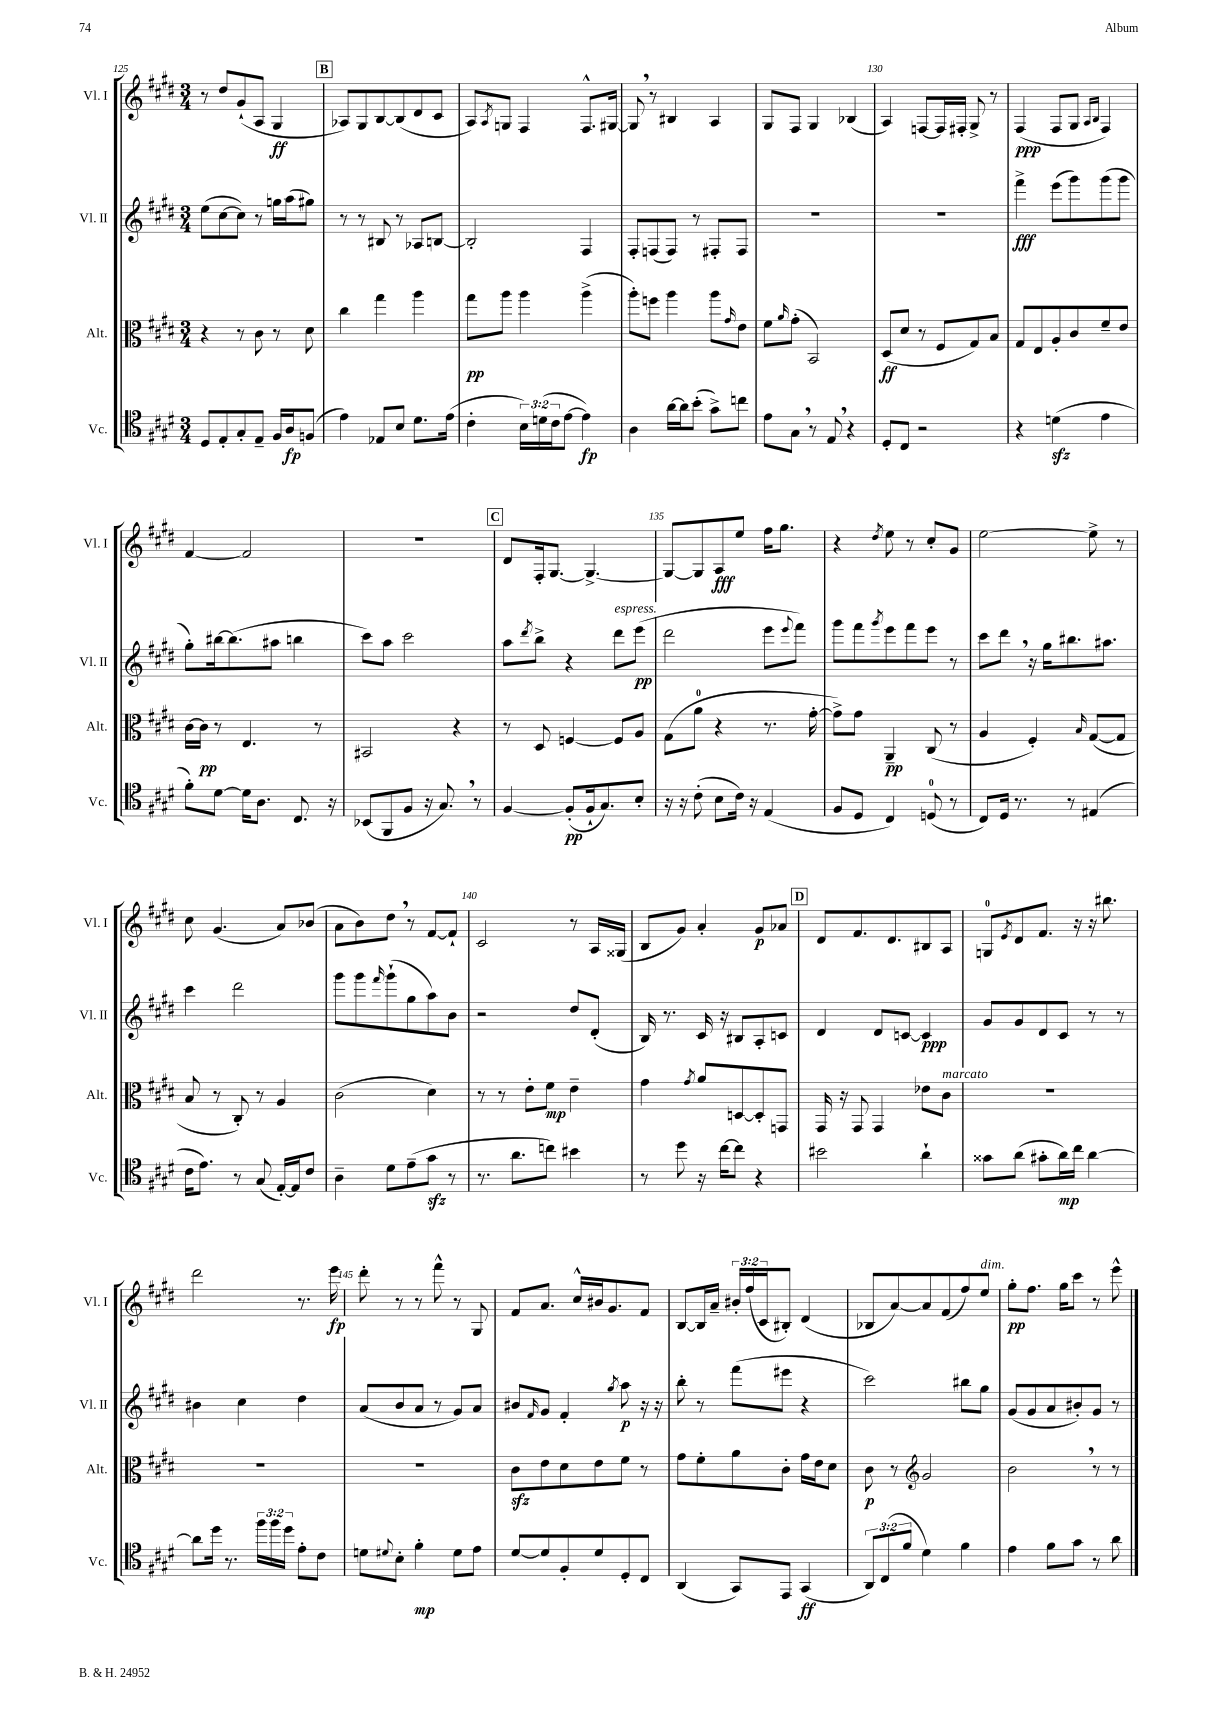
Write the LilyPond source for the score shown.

<<
\new StaffGroup <<
\new Staff = "s0" \with { instrumentName = "Vl. I" shortInstrumentName = "Vl. I" } {
    \clef treble \key e \major \numericTimeSignature \time 3/4 \override Staff.TupletNumber.text = #tuplet-number::calc-fraction-text
    r8 dis''8 gis'8-!( a8 gis4\ff |
    \mark \markup { \box "B" } aes8) gis8 b8~ b8( dis'8 cis'8 |
    a8) \acciaccatura { a8 } g8 fis4 fis8.-^ gis16~ |
    gis8 \breathe r8 bis4 a4 |
    gis8 fis8 gis4 bes4( |
    a4) f8~ f16 fis16-. gis8-> r8 |
    fis4\ppp( fis8 gis8 \grace { a16 b16 } fis4) |
    fis'4~ fis'2 |
    R2. |
    \mark \markup { \box "C" } dis'8 fis16-. gis8.~ gis4.~-> |
    gis8~ gis8 a8\fff e''8 fis''16 gis''8. |
    r4 \acciaccatura { dis''8 } e''8 r8 cis''8-. gis'8 |
    e''2~ e''8-> r8 |
    cis''8 gis'4.( a'8) bes'8( |
    a'8 b'8) dis''8 \breathe r8 fis'8~ fis'8-! |
    cis'2 r8 a16 gisis16( |
    b8 gis'8) a'4-. gis'8\p aes'8 |
    \mark \markup { \box "D" } dis'8 fis'8. dis'8. bis8 a8 |
    g8-0 \acciaccatura { e'8 } dis'8 fis'8. r16 r16 bis''8. |
    dis'''2 r8. e'''16\fp |
    dis'''8-. r8 r8 fis'''8-^ r8 gis8 |
    fis'8 a'8. cis''16-^ bis'16 gis'8. fis'8 |
    b8~ b16 a'16-- \tuplet 3/2 { bis'16-. fis''16( cis'16 } bis8-.) dis'4( |
    bes8 a'8~) a'8 fis'8( fis''8) e''8^\markup { \italic "dim." } |
    gis''8-.\pp fis''8. gis''16 cis'''8 r8 e'''8-^ \bar "|." |
}
\new Staff = "s1" \with { instrumentName = "Vl. II" shortInstrumentName = "Vl. II" } {
    \clef treble \key e \major \numericTimeSignature \time 3/4
    e''8( cis''8~ cis''8) r8 g''16 a''16( gis''8) |
    \mark \markup { \box "B" } r8 r8 bis8 r8 aes8 b8~ |
    b2-. fis4 |
    fis8-. f8( f8) r8 fis8-. fis8 |
    R2. |
    R2. |
    fis'''4->\fff e'''8( gis'''8) gis'''8( gis'''8 |
    gis''8-.) bis''16~ bis''8.( ais''8 b''4 |
    cis'''8) a''8 cis'''2 |
    \mark \markup { \box "C" } a''8 \acciaccatura { dis'''8 } b''8-> r4 dis'''8^\markup { \italic "espress." } e'''8\pp( |
    dis'''2 e'''8 \appoggiatura { e'''8 } fis'''8) |
    gis'''8 fis'''8 \acciaccatura { gis'''8 } e'''8 fis'''8 e'''8 r8 |
    cis'''8 dis'''8 \breathe r16 gis''16 bis''8. ais''8. |
    cis'''4 dis'''2 |
    gis'''8 gis'''8 \grace { fis'''16 } gis'''8-!( gis''8 a''8) b'8 |
    r2 dis''8 dis'8-.( |
    b16) r8. cis'16 r16 bis8 a8-. c'8 |
    \mark \markup { \box "D" } dis'4 dis'8 c'8~ c'4\ppp |
    gis'8 gis'8 dis'8 cis'8 r8 r8 |
    bis'4 cis''4 dis''4 |
    a'8( b'8 a'8 r8 gis'8) a'8 |
    bis'8 \grace { fis'16 } gis'8 fis'4-. \acciaccatura { gis''8 } a''8\p r16 r16 |
    b''8-. r8 fis'''8( eis'''8 r4 |
    cis'''2) bis''8 gis''8 |
    gis'8( gis'8 a'8 bis'8-.) gis'8 r8 \bar "|." |
}
\new Staff = "s2" \with { instrumentName = "Alt." shortInstrumentName = "Alt." } {
    \clef alto \key e \major \numericTimeSignature \time 3/4
    r4 r8 cis'8 r8 dis'8 |
    \mark \markup { \box "B" } cis''4 gis''4 a''4 |
    gis''8\pp a''8 a''4 a''4->( |
    a''8-.) f''8 a''4 a''8 \grace { gis'16 } e'8 |
    fis'8 \grace { a'16 } gis'8-.( b,2) |
    dis8\ff( dis'8 r8 fis8 gis8) b8 |
    gis8 e8 a8-. cis'8 fis'8-- e'8 |
    cis'16~ cis'16\pp r8 e4. r8 |
    bis,2 r4 |
    \mark \markup { \box "C" } r8 dis8 f4~ f8 a8 |
    gis8( a'8-0 r4 r8. gis'16~-. |
    gis'8->) gis'8 a,4--\pp cis8( r8 |
    a4 fis4-.) \grace { b16 } gis8~( gis8 |
    b8 r8 cis8-.) r8 a4 |
    cis'2( dis'4) |
    r8 r8 e'8-. fis'8\mp e'4-- |
    gis'4 \acciaccatura { gis'8 } a'8 d8~ d8-. g,8 |
    \mark \markup { \box "D" } gis,16 r16 gis,8 gis,4 ees'8 cis'8^\markup { \italic "marcato" } |
    R2. |
    R2. |
    R2. |
    cis'8\sfz e'8 dis'8 e'8 fis'8 r8 |
    gis'8 fis'8-. a'8 cis'8-. gis'16 e'16 dis'8 |
    cis'8\p r8 \clef treble gis'2 |
    b'2 \breathe r8 r8 \bar "|." |
}
\new Staff = "s3" \with { instrumentName = "Vc." shortInstrumentName = "Vc." } {
    \clef tenor \key e \major \numericTimeSignature \time 3/4 \override Staff.TupletNumber.text = #tuplet-number::calc-fraction-text
    dis8 e8-. gis8-. e8-- fis16 a16\fp f8( |
    \mark \markup { \box "B" } e'4) ees8 b8 dis'8. e'16( |
    cis'4-. \tuplet 3/2 { b16) d'16( cis'16 } e'8~ e'4\fp) |
    a4 a'16~ a'16 b'8-.( gis'8->) c''8 |
    e'8 gis8 \breathe r8 e8 \breathe r4 |
    dis8-. cis8 r2 |
    r4 d'4\sfz( e'4 |
    fis'8-.) dis'8~ dis'16 a8. cis8. r16 |
    bes,8( fis,8 fis8 r16 gis8.) \breathe r8 |
    \mark \markup { \box "C" } fis4~ fis8-.\pp( fis16-! gis8.) b8-. |
    r16 r16 cis'8-.( b8 cis'16) r16 e4( |
    fis8 dis8 cis4) d8-0( r8 |
    cis8) dis16 r8. r8 eis4( |
    cis'16 e'8.) r8 gis8( e16~-.) e16 cis'8 |
    a4-- dis'8 e'8--( gis'8\sfz r8 |
    r8. a'8. c''8) bis'4 |
    r8 dis''8 r16 cis''16~ cis''8 r4 |
    \mark \markup { \box "D" } bis'2 a'4-! |
    gisis'8 a'8( gis'8-. a'16\mp) cis''16 a'4~ |
    a'8 dis''16 r8. \tuplet 3/2 { fis''16 fis''16 dis''16 } e'8-. cis'8 |
    d'8 \appoggiatura { dis'8 } b8-. fis'4-.\mp dis'8 e'8 |
    dis'8~ dis'8 fis8-. dis'8 dis8-. cis8 |
    a,4( gis,8) e,8 gis,4\ff( |
    \tuplet 3/2 { a,8) cis8( fis'8 } dis'4) fis'4 |
    e'4 fis'8 gis'8 r8 a'8 \bar "|." |
}
>>
>>
\layout { \context { \Score currentBarNumber = #125 \override BarNumber.break-visibility = ##(#f #t #t) barNumberVisibility = #(every-nth-bar-number-visible 5) } }
